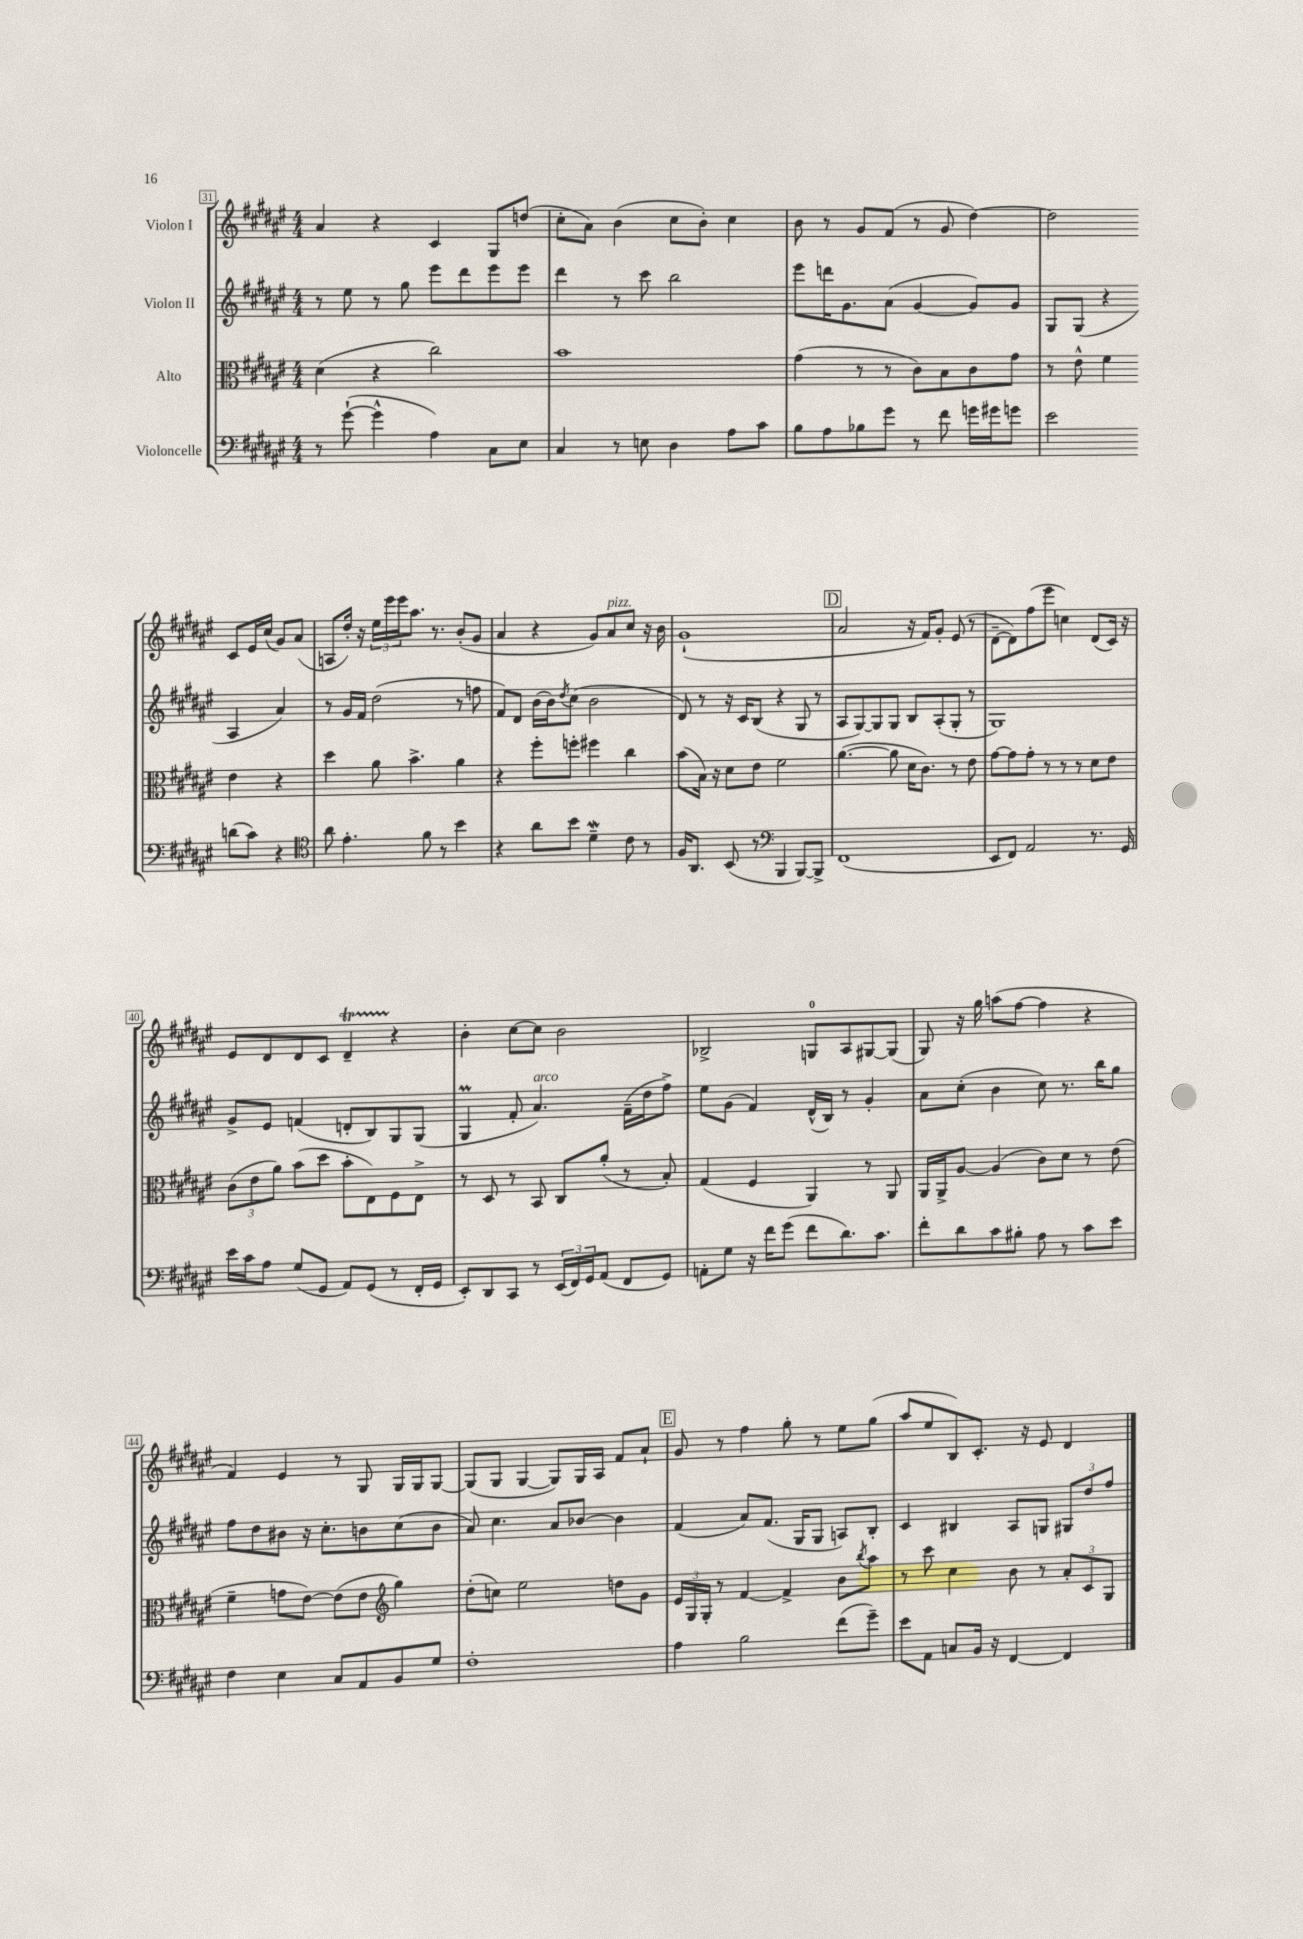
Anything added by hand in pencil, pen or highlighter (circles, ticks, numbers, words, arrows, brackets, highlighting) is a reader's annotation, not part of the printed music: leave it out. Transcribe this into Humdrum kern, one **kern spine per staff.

**kern	**kern	**kern	**kern
*staff4	*staff3	*staff2	*staff1
*clefF4	*clefC3	*clefG2	*clefG2
*k[f#c#g#d#a#e#]	*k[f#c#g#d#a#e#]	*k[f#c#g#d#a#e#]	*k[f#c#g#d#a#e#]
*M4/4	*M4/4	*M4/4	*M4/4
8r	(4d#\	8r	4a#/
([8g#`\	.	8ee#\	.
4g#^^\]	4r	8r	4r
.	.	8gg#\	.
4A#\)	2cc#\)	8eee#\L	4c#/
.	.	8ddd#\	.
8C#\L	.	8eee#\	8G#/L
8E#\J	.	8eee#\J	(8dd/J
=	=	=	=
4C#/	1b	4ddd#\	8cc#'\L
.	.	.	8a#\J)
8r	.	8r	(4b\
8E\	.	8ccc#\	.
4D#\	.	2bb\	8cc#\L
.	.	.	8b'\J)
8A#\L	.	.	4cc#\
8c#\J	.	.	.
=	=	=	=
8B\L	(4g#\	8eee#\L	8b\
8A#\	.	16ddd\K	8r
.	.	8.g#\	.
8B-\	8r	.	8g#/L
8g#\J	8r	(8a#\J	(8f#/J
8r	8c#\L)	[4g#/	8r
8f#\	8B\	.	8g#/
16g\LL	8c#\	8g#/]L)	[4dd#\)
16g#\J	.	.	.
8g\J	8g#\J	8g#/J	.
=	=	=	=
2e#\	8r	8G#/L	2dd#\]
.	8e#^^\	(8G#/J	.
.	4f#\	4r	.
(8d\L	4e#\	4A#/	8c#/L
8c#\J)	.	.	16e#/L
.	.	.	(16cc#/JJ
4r	4r	4a#/)	8g#/L)
.	.	.	(8a#/J
=	=	=	=
*clefC4	*	*	*
8a#\	4dd#\	8r	8A/L
4.e#'\	.	16g#/LL	16dd#'/Jk)
.	.	16f#/JJ	16r
.	8a#\	(2dd#\	24ee#\LL
.	.	.	24eee#\
.	.	.	24eee#\J
.	4.b^\	.	8.aa#\J
8f#\	.	.	.
.	.	.	8.r
8r	.	.	.
4b\	4a#\	8r	(8b'/L
.	.	8ff\	8g#/J
=	=	=	=
4r	4r	8f#/L)	4a#/
.	.	8d#/J	.
8a#\L	8ff#'\L	(16b\LL	4r
.	.	16b\J)	.
.	.	8qdd#/	.
8b\J	8ff'\J	(8cc#\J	.
4d#~\	4ff#\	2b\	8g#/L)
.	.	.	8a#/
8c#\	4cc#\	.	8cc#/J
8r	.	.	16r
.	.	.	16b\
=	=	=	=
16F#/LK	(8b\L	8d#/)	(1g#`
8.AA#/J	.	.	.
.	16B\Jk)	8r	.
.	16r	.	.
(8BB/	8d#\L	16r	.
.	.	16c#/LK	.
8r	8e#\J	(8B/J	.
*clefF4	*	*	*
4BBB/	2f#\	4r	.
[8BBB/L)	.	8G#/	.
8BBB^/]J	.	8r	.
=	=	=	=
(1FF#	([4.a#\	8A#/L	2a#/
.	.	[8G#/)	.
.	.	8G#/]	.
.	8a#\]	8G#/J	.
.	16d#\LK	8B/L	16r
.	8.c#\J)	.	16f#/LK)
.	.	(8A#'/	8g#'/J
.	8r	8G#'/J	(8e#/
.	8e#\	8r	8r
=	=	=	=
8EE#/L	[8g#\L	1G#)	[8d#~\L
8FF#/J)	8g#\]	.	8d#\])
2AA#/	8g#'\J	.	(8ff#\
.	8r	.	8eee#\J
.	8r	.	4cc\)
.	8r	.	.
8.r	8d#\L	.	(8d#/L
.	8e#\J	.	16c#/Jk)
16GG#/	.	.	16r
=	=	=	=
16e#\LL	(12c#\L	8g#^/L	8e#/L
16c#\J	.	.	.
.	12e#\	.	.
8A#\J	.	8e#/J	8d#/
.	12a#\J)	.	.
(8G#/L	(8b\L	(4f/	8d#/
8GG#/J	8dd#\J	.	8c#/J
8AA#/L)	8b'\L	8d'/L	4d#~/
(8GG#/J	8E#\)	8B/)	.
8r	8F#\	8G#/	4r
16FF#'/LL	8E#^\J	(8G#/J	.
16GG#/JJ	.	.	.
=	=	=	=
8EE#'/L)	8r	4G#/	4b'\
8DD#/	8D#/	.	.
8CC#/J	8r	8f#'/	[8cc#\L
8r	8BB/	4.a#/)	8cc#\]J
(24EE#/LL	8C#/L	.	2b\
24FF#/)	.	.	.
24GG#/J	.	.	.
(8AA#/J	(8a#'/J	.	.
8FF#/L	8r	(16f#~\LL	.
.	.	16dd#\J	.
8GG#/J)	8B'/)	8ff#^\J)	.
=	=	=	=
8AA'\L	(4G#/	8ee#\L	2B-^/
8G#\J	.	(8g#\J	.
16r	4F#/	4f#/)	.
16f#\LK	.	.	.
(8g#\J	.	.	.
8f#\L	4AA#/)	(16d#^^/LL	8G/L
.	.	16B/JJ)	.
8.d#\)	.	8r	8A#/
.	8r	4g#'/	[8G#/
8.c#\J	.	.	.
.	8AA#/	.	(8G#/]J
=	=	=	=
8f#'\L	16AA#/LL	8a#\L	8G#/)
.	16AA#^/J	.	.
8d#\	[8A#/J	(8cc#'\J	16r
.	.	.	16gg#\
8c#\	(4A#/]	4b\	(8aa\L
8B#'\J	.	.	[8ff#\J
8A#\	8c#\L)	8cc#\)	4ff#\]
8r	8d#\J	8.r	.
8c#\L	8r	.	4r
.	.	16bb\LK	.
8e#\J	(8e#\	8gg#\J	.
=	=	=	=
4F#\	4f#~\	8ff#\L	4f#/)
.	.	8dd#\	.
4E#\	8g\L	8b#\J	4e#/
.	[8e#\J)	16r	.
.	.	8.cc#'\L	.
8C#/L	(8e#\]L	.	8r
8AA#/	8e#\J	8b\	8G#/
*	*clefG2	*	*
8BB/	4gg#\)	(8cc#\	16G#/LL
.	.	.	16G#/J
8G#/J	.	8b\J	[8G#/J
=	=	=	=
1F#'	(8dd#'\L	8a#/)	(8G#/]L
.	8cc\J)	4.cc#\	8G#/J
.	2ee#\	.	[4G#/
.	.	8a#/L	8G#/]L)
.	.	[8b-/J	16G#/L
.	.	.	16A#/JJ
.	8dd\L	4b-\]	8f#/L
.	8g#\J	.	8a#`/J
=	=	=	=
4A#\	24e#/LL	(4f#/	8g#/
.	24G#/	.	.
.	24G#'/JJ	.	.
.	8r	.	8r
2B\	[4f#/	8a#/L)	4ff#\
.	.	(8.f#/J	.
.	4f#^/]	.	8gg#'\
.	.	16G#/LK	.
.	.	8G#/J	8r
(8f#\L	8b\L	8A/L)	8ee#\L
.	8qbb/	.	.
8g#~\J)	8aa#\J	8B'/J	(8gg#\J
=	=	=	=
8e#\L	8r	4c#/	8aa#/L
8AA#\J	8ccc#\	.	8ee#/
8C/L	4cc#\	4B#/	8B/)
16BB/Jk	.	.	8.c#'/J
16r	.	.	.
[4FF#/	8b\	8A#/L	.
.	.	.	16r
.	8r	8G/J	8e#/
4FF#/]	12a#'/L	12G#/L	4d#/
.	12c#/	12dd#/	.
.	12G#/J	12ff#/J	.
==	==	==	==
*-	*-	*-	*-
